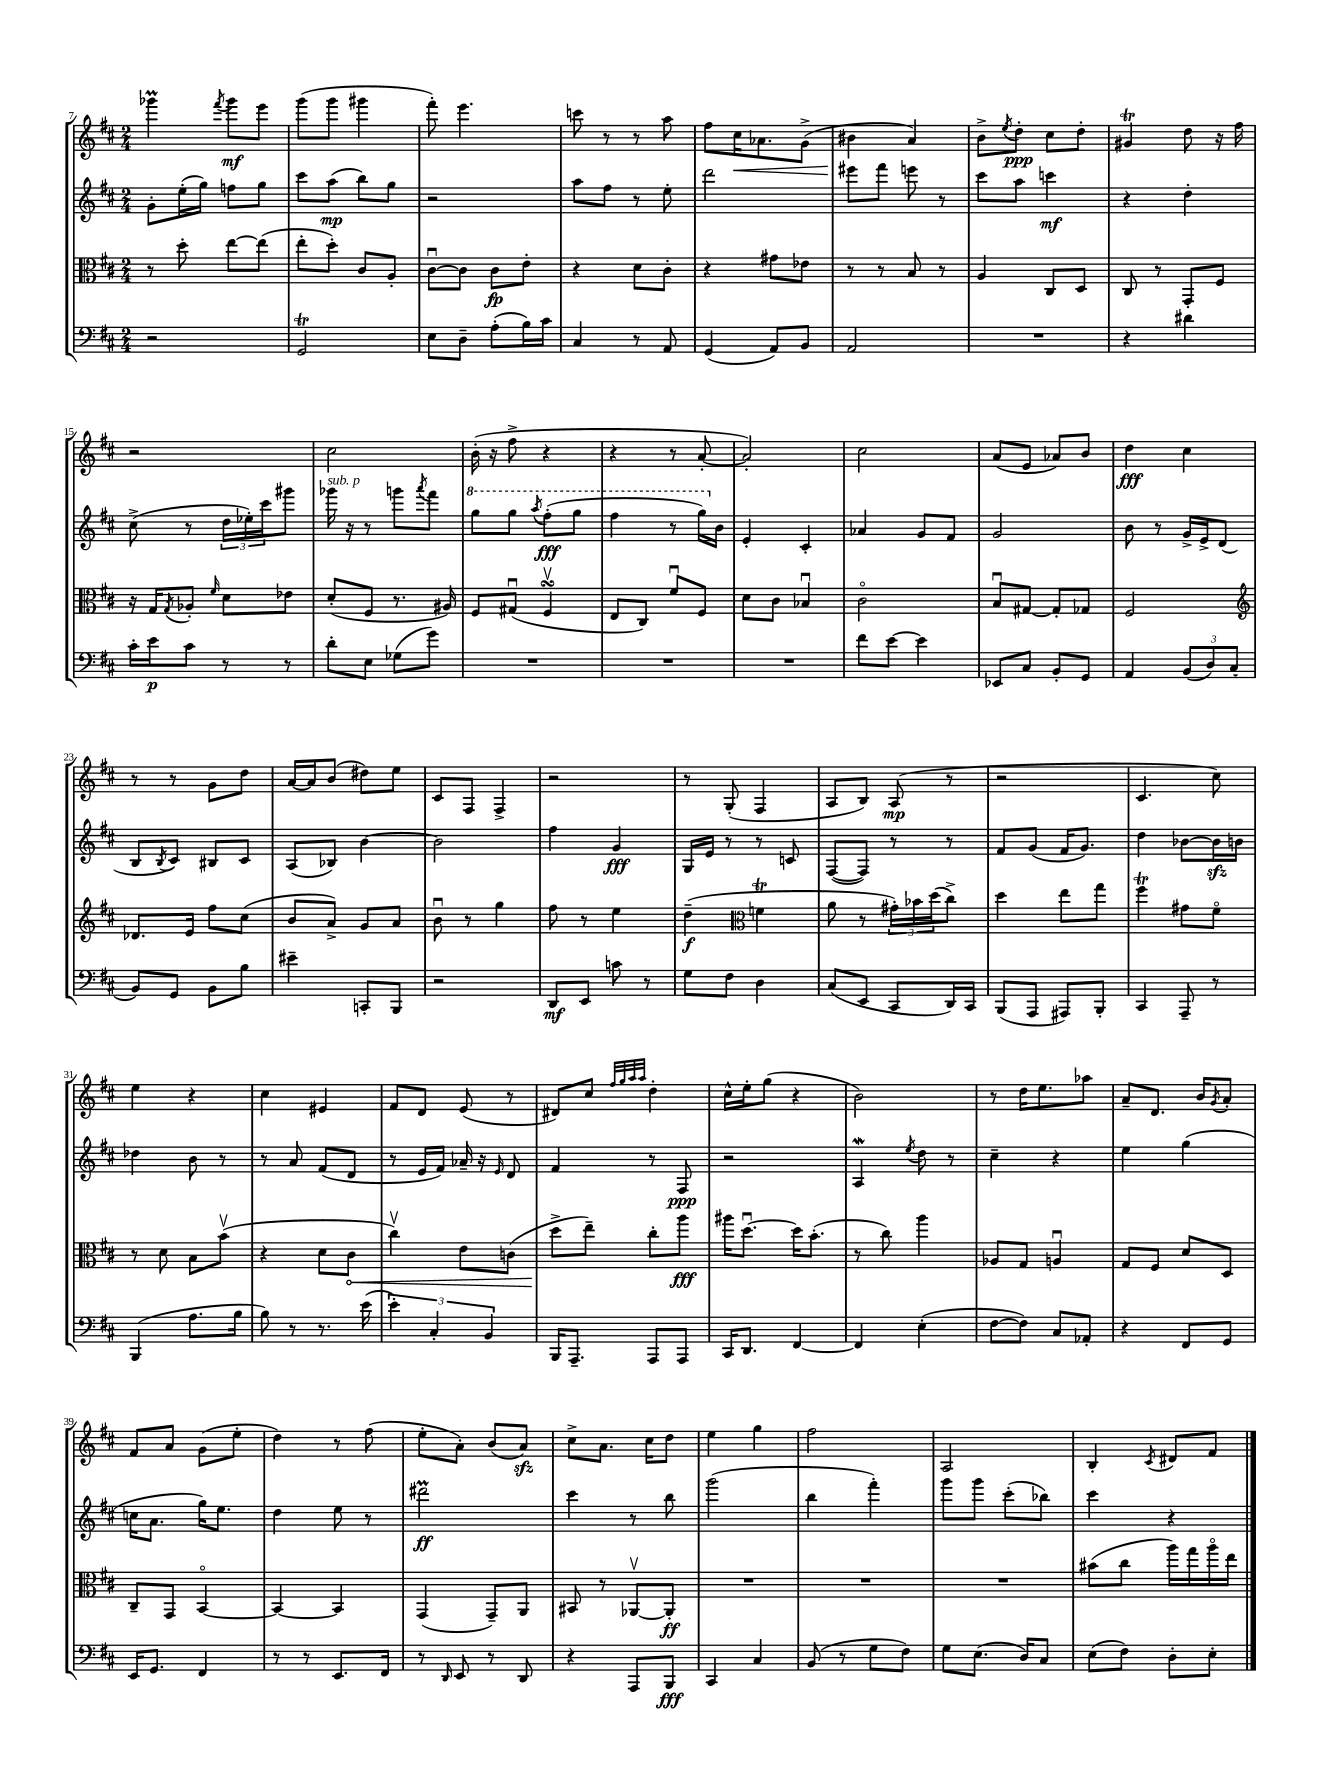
<<
\new StaffGroup <<
\new Staff = "s0" {
    \clef treble \key d \major \numericTimeSignature \time 2/4
    ges'''4\prall \acciaccatura { fis'''8 } ges'''8\mf e'''8 |
    g'''8( g'''8 gis'''4 |
    fis'''8-.) e'''4. |
    c'''8 r8 r8 a''8 |
    fis''8 cis''16\< aes'8. g'8->( |
    bis'4\! a'4) |
    b'8-> \acciaccatura { e''8 } d''8-.\ppp cis''8 d''8-. |
    gis'4\trill d''8 r16 fis''16 |
    r2 |
    cis''2 |
    b'16-.( r16 fis''8-> r4 |
    r4 r8 a'8~-. |
    a'2-.) |
    cis''2 |
    a'8( e'8 aes'8) b'8 |
    d''4\fff cis''4 |
    r8 r8 g'8 d''8 |
    a'16~ a'16 b'8( dis''8) e''8 |
    cis'8 fis8 fis4-> |
    r2 |
    r8 g8-.( fis4 |
    a8 b8) a8\mp( r8 |
    r2 |
    cis'4. cis''8) |
    e''4 r4 |
    cis''4 eis'4 |
    fis'8 d'8 e'8( r8 |
    dis'8) cis''8 \grace { fis''32 g''32 a''32 a''32 } d''4-. |
    cis''16-^ e''16-. g''8( r4 |
    b'2) |
    r8 d''16 e''8. aes''8 |
    a'8-- d'8. b'16 \acciaccatura { g'8 } a'8-. |
    fis'8 a'8 g'8( e''8-. |
    d''4) r8 fis''8( |
    e''8-. a'8-.) b'8( a'8\sfz) |
    cis''8-> a'8. cis''16 d''8 |
    e''4 g''4 |
    fis''2 |
    a2 |
    b4-. \acciaccatura { cis'8 } dis'8 fis'8 \bar "|." |
}
\new Staff = "s1" {
    \clef treble \key d \major \numericTimeSignature \time 2/4
    g'8-. e''16-.( g''16) f''8 g''8 |
    cis'''8 a''8\mp( b''8) g''8 |
    r2 |
    a''8 fis''8 r8 e''8-. |
    d'''2 |
    eis'''8 fis'''8 e'''8 r8 |
    cis'''8 a''8 c'''4\mf |
    r4 d''4-. |
    cis''8->( r8 \tuplet 3/2 { d''16 ees''16-.) cis'''16 } gis'''8 |
    ges'''16^\markup { \italic "sub. p" } r16 r8 g'''8 \acciaccatura { a'''8 } fis'''8 |
    \ottava #1 g'''8 g'''8 \acciaccatura { a'''8 } fis'''8-.\fff( g'''8 |
    fis'''4 r8 g'''16) \ottava #0 b'16 |
    e'4-. cis'4-. |
    aes'4 g'8 fis'8 |
    g'2 |
    b'8 r8 g'16-> e'16-> d'8( |
    b8 \acciaccatura { b8 } cis'8) bis8 cis'8 |
    a8( bes8) b'4~ |
    b'2 |
    fis''4 g'4\fff |
    g16 e'16 r8 r8 c'8 |
    fis8~( fis8) r8 r8 |
    fis'8 g'8( fis'16 g'8.) |
    d''4 bes'8~ bes'16\sfz b'16 |
    des''4 b'8 r8 |
    r8 a'8 fis'8( d'8 |
    r8 e'16 fis'16) aes'16-- r16 \grace { e'16 } d'8 |
    fis'4 r8 fis8\ppp |
    r2 |
    a4\mordent \acciaccatura { e''8 } d''8 r8 |
    cis''4-- r4 |
    e''4 g''4( |
    c''16 a'8. g''16) e''8. |
    d''4 e''8 r8 |
    dis'''2\prall\ff |
    cis'''4 r8 b''8 |
    g'''2( |
    b''4 fis'''4-.) |
    g'''8 g'''8 cis'''8-.( bes''8) |
    cis'''4 r4 \bar "|." |
}
\new Staff = "s2" {
    \clef alto \key d \major \numericTimeSignature \time 2/4
    r8 d''8-. e''8~ e''8( |
    e''8-. d''8-.) cis'8 a8-. |
    cis'8~\downbow cis'8 cis'8\fp e'8-. |
    r4 d'8 cis'8-. |
    r4 gis'8 ees'8 |
    r8 r8 b8 r8 |
    a4 cis8 d8 |
    cis8 r8 g,8-. fis8 |
    r16 g16 \acciaccatura { g8 } aes8-. \grace { fis'16 } d'8 ees'8 |
    d'8-.( fis8 r8. ais16) |
    fis8 gis8\downbow( fis4\upbow\turn |
    e8 cis8) fis'8\downbow fis8 |
    d'8 cis'8 bes4\downbow |
    cis'2\flageolet |
    b8\downbow gis8~ gis8-. ges8 |
    fis2 |
    \clef treble des'8. e'16 fis''8 cis''8( |
    b'8 a'8->) g'8 a'8 |
    b'8\downbow r8 g''4 |
    fis''8 r8 e''4 |
    d''4--\f( \clef alto f'4\trill |
    a'8 r8 \tuplet 3/2 { gis'16-.) bes'16 d''16( } cis''8->) |
    d''4 e''8 g''8 |
    fis''4\trill gis'8 fis'8\flageolet |
    r8 d'8 b8 b'8\upbow( |
    r4 d'8 \once \override Hairpin.circled-tip = ##t cis'8\< |
    cis''4\upbow) e'8 c'8( |
    d''8->\! e''8--) cis''8-. a''8\fff |
    ais''16 d''8.~\downbow d''16 b'8.-.( |
    r8 cis''8) a''4 |
    aes8 g8 a4\downbow |
    g8 fis8 d'8 d8 |
    cis8-- g,8 b,4~\flageolet |
    b,4~ b,4 |
    g,4( g,8--) a,8 |
    bis,8 r8 aes,8~\upbow aes,8-.\ff |
    R2 |
    R2 |
    R2 |
    bis'8( cis''8 a''16) g''16 a''16\flageolet e''16 \bar "|." |
}
\new Staff = "s3" {
    \clef bass \key d \major \numericTimeSignature \time 2/4
    r2 |
    g,2\trill |
    e8 d8-- a8-.( b16) cis'16 |
    cis4 r8 a,8 |
    g,4( a,8) b,8 |
    a,2 |
    R2 |
    r4 dis'4 |
    cis'16-. e'16\p cis'8 r8 r8 |
    d'8-. e8 ges8( g'8) |
    R2 |
    R2 |
    R2 |
    fis'8 e'8~ e'4 |
    ees,8 cis8 b,8-. g,8 |
    a,4 \tuplet 3/2 { b,8( d8) cis8( } |
    b,8) g,8 b,8 b8 |
    eis'4-- c,8-. b,,8 |
    r2 |
    d,8\mf e,8 c'8 r8 |
    g8 fis8 d4 |
    cis8( e,8 cis,8 d,16) cis,16 |
    b,,8( a,,8 ais,,8) b,,8-. |
    cis,4 a,,8-- r8 |
    b,,4( a8. b16 |
    b8) r8 r8. e'16( |
    \tuplet 3/2 { e'4-.) cis4-. b,4 } |
    b,,16 a,,8.-- a,,8 a,,8 |
    cis,16 d,8. fis,4~ |
    fis,4 e4-.( |
    fis8~ fis8) cis8 aes,8-. |
    r4 fis,8 g,8 |
    e,16 g,8. fis,4 |
    r8 r8 e,8. fis,16 |
    r8 \grace { d,16 } e,8 r8 d,8 |
    r4 a,,8 b,,8\fff |
    cis,4 cis4 |
    b,8( r8 g8 fis8) |
    g8 e8.( d16) cis8 |
    e8( fis8) d8-. e8-. \bar "|." |
}
>>
>>
\layout { \context { \Score currentBarNumber = #7 } }
